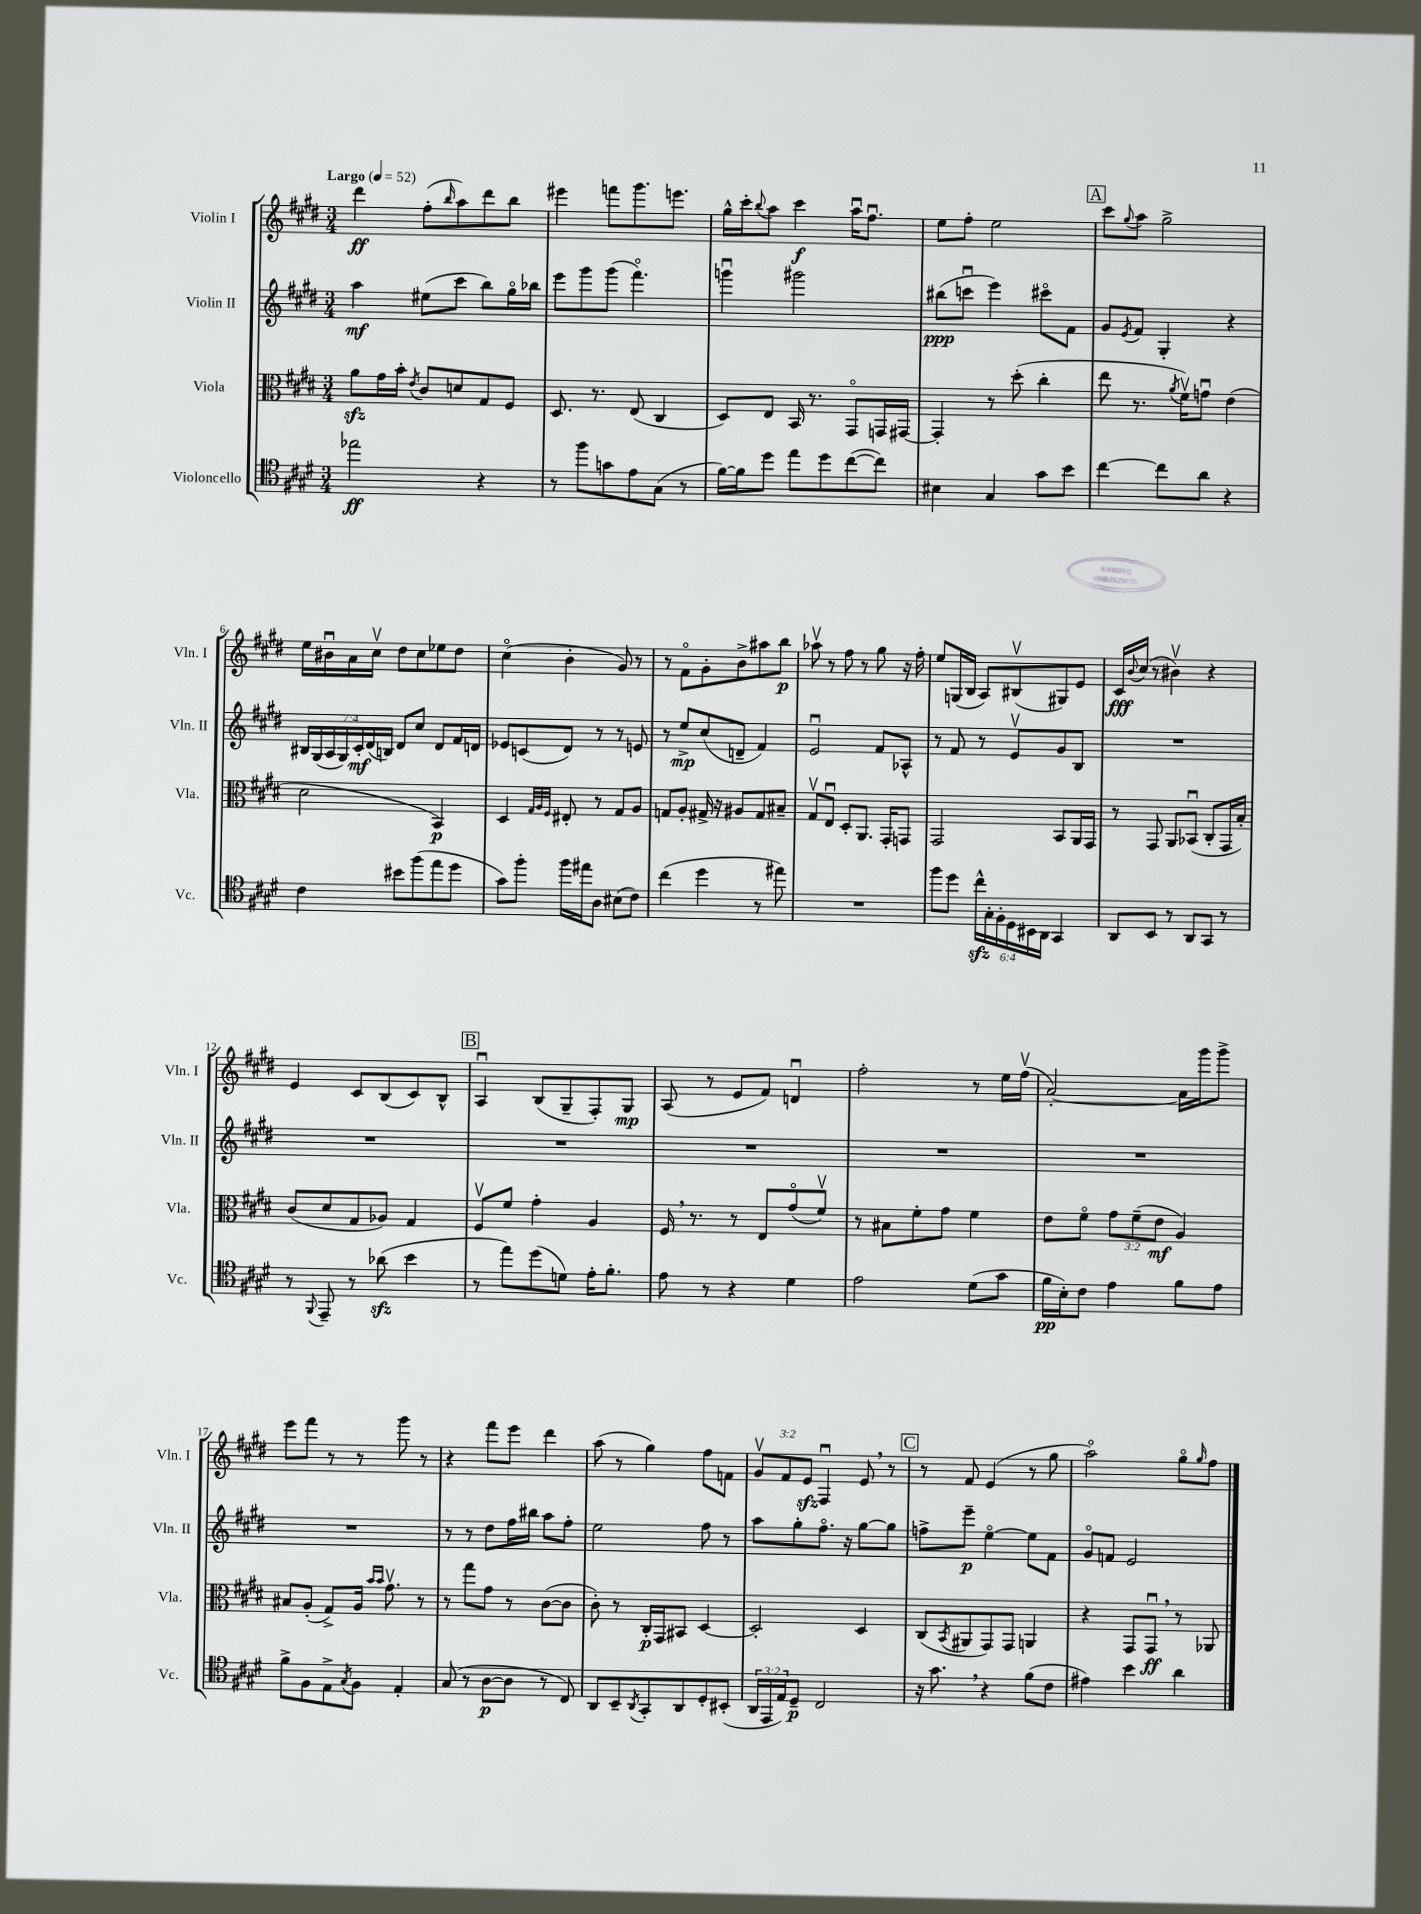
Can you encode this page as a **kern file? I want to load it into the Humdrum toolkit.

**kern	**dynam	**kern	**dynam	**kern	**dynam	**kern	**dynam
*part4	*part4	*part3	*part3	*part2	*part2	*part1	*part1
*staff4	*staff4	*staff3	*staff3	*staff2	*staff2	*staff1	*staff1
*I"Violoncello	*	*I"Viola	*	*I"Violin II	*	*I"Violin I	*
*I'Vc.	*	*I'Vla.	*	*I'Vln. II	*	*I'Vln. I	*
*clefC4	*	*clefC3	*	*clefG2	*	*clefG2	*
*k[f#c#g#d#]	*	*k[f#c#g#d#]	*	*k[f#c#g#d#]	*	*k[f#c#g#d#]	*
*M3/4	*	*M3/4	*	*M3/4	*	*M3/4	*
*MM52	*	*MM52	*	*MM52	*	*MM52	*
=1	=1	=1	=1	=1	=1	=1	=1
!	!	!	!	!	!	!LO:TX:a:B:t=Largo	!
2ee-X\	ff	8azz\L	.	4aa\	mf	4ddd#\	ff
.	.	16g#\L	.	.	.	.	.
.	.	16b'\JJ	.	.	.	.	.
.	.	8qe/	.	.	.	.	.
.	.	8c#/L	.	(8ee#X\L	.	(8ff#'\L	.
.	.	.	.	.	.	16qqbb/	.
.	.	8dn/	.	8ccc#\J	.	8aa\)	.
4r	.	8G#/	.	8bb\L)	.	8ddd#\	.
.	.	8F#/J	.	16gg#\L	.	8bb\J	.
.	.	.	.	16bb-X\JJ	.	.	.
=2	=2	=2	=2	=2	=2	=2	=2
8r	.	8.D#/	.	8eee\L	.	4eee#X\	.
8ff#\L	.	.	.	8ggg#\	.	.	.
.	.	8.r	.	.	.	.	.
8gn\	.	.	.	(8ggg#\J	.	8fffn\L	.
8e\	.	(8E/	.	4.fff#\)	.	8.ggg#\	.
(8G#\J	.	4C#/	.	.	.	.	.
.	.	.	.	.	.	8.eeen\J	.
8r	.	.	.	.	.	.	.
=3	=3	=3	=3	=3	=3	=3	=3
[16f#\LL)	.	8D#/L)	.	4gggnu\	.	16gg#^^\LL	.
16f#\J]	.	.	.	.	.	16ccc#'\J	.
.	.	.	.	.	.	8qqbb/	.
8dd#\J	.	8E/J	.	.	.	8aa\J	.
8ee\L	.	16BB/	.	2ggg#X\	.	4ccc#\	f
.	.	8.r	.	.	.	.	.
8dd#\	.	.	.	.	.	.	.
([8cc#\	.	8GG#/L	.	.	.	16aau\KL	.
.	.	.	.	.	.	8.ff#u\J	.
8cc#\J])	.	16GGn/L	.	.	.	.	.
.	.	[16GG#X/JJ	.	.	.	.	.
=4	=4	=4	=4	=4	=4	=4	=4
4B#X\	.	4GG#'/]	.	(8bb#X\L	ppp	8ee\L	.
.	.	.	.	8cccnu\J	.	8ff#'\J	.
4G#/	.	8r	.	4eee\)	.	2ee\	.
.	.	(8dd#'\	.	.	.	.	.
8g#\L	.	4cc#'\	.	8ccc#X\L	.	.	.
8b\J	.	.	.	8f#\J	.	.	.
!!LO:REH:place=s1:t=A
=5	=5	=5	=5	=5	=5	=5	=5
[4cc#\	.	8ee\	.	8g#/L	.	8ccc#\L	.
.	.	.	.	8qe/	.	8qqgg#/	.
.	.	8.r	.	8f#/J	.	8aa\J	.
8cc#\L]	.	.	.	4G#'/	.	2gg#^\	.
.	.	8qa/	.	.	.	.	.
.	.	16f#v\KL)	.	.	.	.	.
8a\J	.	8gnu\J	.	.	.	.	.
4r	.	(4e\	.	4r	.	.	.
!!LO:LB:g=z
=6	=6	=6	=6	=6	=6	=6	=6
4c#\	.	2d#\	.	28B#X/LL	.	16ee\LL	.
.	.	.	.	(28G#/	.	.	.
.	.	.	.	.	.	16b#Xu\	.
.	.	.	.	28A/	.	.	.
.	.	.	.	28G#/)	.	.	.
.	.	.	.	.	.	16a\	.
.	.	.	.	28c#'/	mf	.	.
.	.	.	.	(28d#/	.	.	.
.	.	.	.	.	.	16cc#v\JJ	.
.	.	.	.	28Bn/JJ)	.	.	.
8b#X\L	.	.	.	8d#/L	.	8dd#\L	.
(8ff#\	.	.	.	8cc#/J	.	8cc#\	.
8ee\	.	4BB/)	p	8d#/L	.	8ee-X\	.
8dd#\J	.	.	.	16f#/L	.	8dd#\J	.
.	.	.	.	16dn/JJ	.	.	.
=7	=7	=7	=7	=7	=7	=7	=7
8g#\L)	.	4D#/	.	8e-X/L	.	(4cc#\	.
8ff#'\J	.	.	.	(8cn/	.	.	.
.	.	32qqG#/LLL	.	.	.	.	.
.	.	32qqA/	.	.	.	.	.
.	.	32qqF#/JJJ	.	.	.	.	.
16ff#\LL	.	8E#X'/	.	8d#/J)	.	4b'\	.
16ee#X\J	.	.	.	.	.	.	.
8A\J	.	8r	.	8r	.	.	.
(8B#X\L	.	8G#/L	.	8r	.	8g#/)	.
8c#\J)	.	8A/J	.	8en/	.	8r	.
=8	=8	=8	=8	=8	=8	=8	=8
(4cc#\	.	8Gn/L	.	8r	.	8r	.
.	.	8A'/J	.	8ee^/L	mp	8f#\L	.
4dd#\	.	16G#X^/	.	(8cc#/	.	8g#'\	.
.	.	16r	.	.	.	.	.
.	.	8A#X/L	.	8dn~/J	.	8b^\	.
8r	.	8G#/	.	4f#/)	.	8aa#X\	.
8ee#X\)	.	8B#X~/J	.	.	.	8bb\J	p
=9	=9	=9	=9	=9	=9	=9	=9
2.r	.	8G#v/L	.	2eu/	.	8aa-Xv\	.
.	.	8Eu/J	.	.	.	8r	.
.	.	8D#'/L	.	.	.	8ff#\	.
.	.	8.AA/J	.	.	.	8r	.
.	.	.	.	8f#/L	.	8gg#\	.
.	.	16GG#'/KL	.	.	.	.	.
.	.	8GGn/J	.	8A-X^^/J	.	16r	.
.	.	.	.	.	.	16ff#'\	.
=10	=10	=10	=10	=10	=10	=10	=10
8ff#\L	.	2GG#/	.	8r	.	8ee/L	.
8dd#\J	.	.	.	8f#/	.	(16Gn/L	.
.	.	.	.	.	.	16B/JJ	.
24cc#zz^^\LL	.	.	.	8r	.	8A/L)	.
24G#'\	.	.	.	.	.	.	.
24F#'\	.	.	.	.	.	.	.
24D#\	.	.	.	8ev/L	.	(8B#Xv/	.
24BB#X\	.	.	.	.	.	.	.
24AA\JJ	.	.	.	.	.	.	.
4GG#/	.	8BB/L	.	8g#/	.	8G#X/)	.
.	.	16AA/L	.	8B/J	.	8e/J	.
.	.	16GG#/JJ	.	.	.	.	.
=11	=11	=11	=11	=11	=11	=11	=11
8AA/L	.	8r	.	2.r	.	16c#/LL	fff
.	.	.	.	.	.	8qqb/	.
.	.	.	.	.	.	(16cc#/JJ	.
8BB/J	.	8GG#/	.	.	.	8r	.
8r	.	8AA/L	.	.	.	4b#Xv\)	.
8AA/L	.	(8BB-Xu/J	.	.	.	.	.
8GG#/J	.	8C#'/L	.	.	.	4r	.
8r	.	16GG#/L	.	.	.	.	.
.	.	16B'/JJ)	.	.	.	.	.
!!LO:LB:g=z
=12	=12	=12	=12	=12	=12	=12	=12
8r	.	(8c#/L	.	2.r	.	4e/	.
8qqFF#/	.	.	.	.	.	.	.
8EE~/	.	8d#/	.	.	.	.	.
8r	.	8G#/	.	.	.	8c#/L	.
(8a-Xzz\	.	8A-X/J)	.	.	.	(8B/	.
4b\	.	4G#/	.	.	.	8c#/)	.
.	.	.	.	.	.	8B^^/J	.
!!LO:REH:place=s1:t=B
=13	=13	=13	=13	=13	=13	=13	=13
8r	.	8F#v/L	.	2.r	.	4Au/	.
8ee\L)	.	8f#/J	.	.	.	.	.
(8dd#\	.	4g#'\	.	.	.	(8B/L	.
8dn\J)	.	.	.	.	.	8G#~/	.
16e'\KL	.	4A/	.	.	.	8F#'/)	.
8.f#'\J	.	.	.	.	.	.	.
.	.	.	.	.	.	8G#/J	mp
=14	=14	=14	=14	=14	=14	=14	=14
8e\	.	16F#,/	.	2.r	.	(8A/	.
.	.	8.r	.	.	.	.	.
8r	.	.	.	.	.	8r	.
4r	.	8r	.	.	.	8e/L	.
.	.	8E/L	.	.	.	8f#/J)	.
4d#\	.	(8g#/	.	.	.	4dnu/	.
.	.	8f#v/J)	.	.	.	.	.
=15	=15	=15	=15	=15	=15	=15	=15
2e\	.	8r	.	2.r	.	2ff#'\	.
.	.	8B#X\L	.	.	.	.	.
.	.	8f#'\	.	.	.	.	.
.	.	8g#\J	.	.	.	.	.
(8d#\L	.	4f#\	.	.	.	8r	.
8g#\J	.	.	.	.	.	16ee\LL	.
.	.	.	.	.	.	(16ff#v\JJ	.
=16	=16	=16	=16	=16	=16	=16	=16
16f#\LL	pp	8e\L	.	2.r	.	[2a'/)	.
16B'\J)	.	.	.	.	.	.	.
8c#\J	.	8f#\J	.	.	.	.	.
4e\	.	12g#\L	.	.	.	.	.
.	.	(12f#~\	.	.	.	.	.
.	.	12e\J	mf	.	.	.	.
8f#\L	.	4A/)	.	.	.	16a\LL]	.
.	.	.	.	.	.	16ggg#\J	.
8e\J	.	.	.	.	.	8ggg#^\J	.
!!LO:LB:g=z
=17	=17	=17	=17	=17	=17	=17	=17
8f#^\L	.	8B#X/L	.	2.r	.	8eee\L	.
8F#\	.	(8A'/J	.	.	.	8fff#\J	.
8E^\	.	8G#^/L)	.	.	.	8r	.
8qG#/	.	.	.	.	.	.	.
8F#\J	.	16A/Jk	.	.	.	8r	.
.	.	16qqb/LL	.	.	.	.	.
.	.	16qqb/JJ	.	.	.	.	.
.	.	8.g#v\	.	.	.	.	.
4E'/	.	.	.	.	.	8ggg#\	.
.	.	8r	.	.	.	8r	.
=18	=18	=18	=18	=18	=18	=18	=18
(8G#/	.	8r	.	8r	.	4r	.
8r	.	8gg#\L	.	8r	.	.	.
[8A\L	p	8g#\J	.	8dd#\L	.	8fff#\L	.
8A\J]	.	8r	.	16ff#\L	.	8eee\J	.
.	.	.	.	16bb#X\JJ	.	.	.
8r	.	([8c#\L	.	8aa\L	.	4ddd#\	.
8C#/)	.	8c#\J]	.	8ff#'\J	.	.	.
=19	=19	=19	=19	=19	=19	=19	=19
8AA/L	.	8c#'\)	.	2ee\	.	(8aa\	.
8BB~/	.	8r	.	.	.	8r	.
8qAA/	.	.	.	.	.	.	.
8GG#'/	.	16C#'/LL	p	.	.	4gg#\)	.
.	.	16GG#/J	.	.	.	.	.
8AA/	.	8BB#X/J	.	.	.	.	.
8D#'/	.	[4D#/	.	8ff#\	.	8ff#\L	.
(8BB#X'/J	.	.	.	8r	.	8fn\J	.
=20	=20	=20	=20	=20	=20	=20	=20
24AA/LL	.	2D#'/]	.	8aa\L	.	12g#v/L	.
24EE/	.	.	.	.	.	.	.
24E/J)	.	.	.	.	.	12f#/	.
8D#~/J	p	.	.	8gg#'\	.	.	.
.	.	.	.	.	.	12ezz/J	.
2C#/	.	.	.	8.ff#\J	.	4F#u/	.
.	.	.	.	16r	.	.	.
.	.	4D#/	.	[8gg#\L	.	8e,/	.
.	.	.	.	8gg#\J]	.	8r	.
!!LO:REH:place=s1:t=C
=21	=21	=21	=21	=21	=21	=21	=21
16r	.	(8C#/L	.	8ffn^\L	.	8r	.
8.g#,\	.	.	.	.	.	.	.
.	.	8qBB/	.	.	.	.	.
.	.	8AA#X/	.	8eee~\J	p	8f#/	.
4r	.	8GG#/)	.	[4ee\	.	(4e/	.
.	.	8GG#/J	.	.	.	.	.
(8f#\L	.	4AAn/	.	8ee\L]	.	8r	.
8c#\J	.	.	.	8f#\J	.	8gg#\	.
=22	=22	=22	=22	=22	=22	=22	=22
4e#X\)	.	4r	.	8g#/L	.	2aa\)	.
.	.	.	.	8fn/J	.	.	.
4b\	.	8GG#/L	.	2e/	.	.	.
.	.	8GG#u,/J	ff	.	.	.	.
4a\	.	8r	.	.	.	8gg#\L	.
.	.	.	.	.	.	16qqgg#/	.
.	.	8AA-X/	.	.	.	8ff#\J	.
==	==	==	==	==	==	==	==
*-	*-	*-	*-	*-	*-	*-	*-
